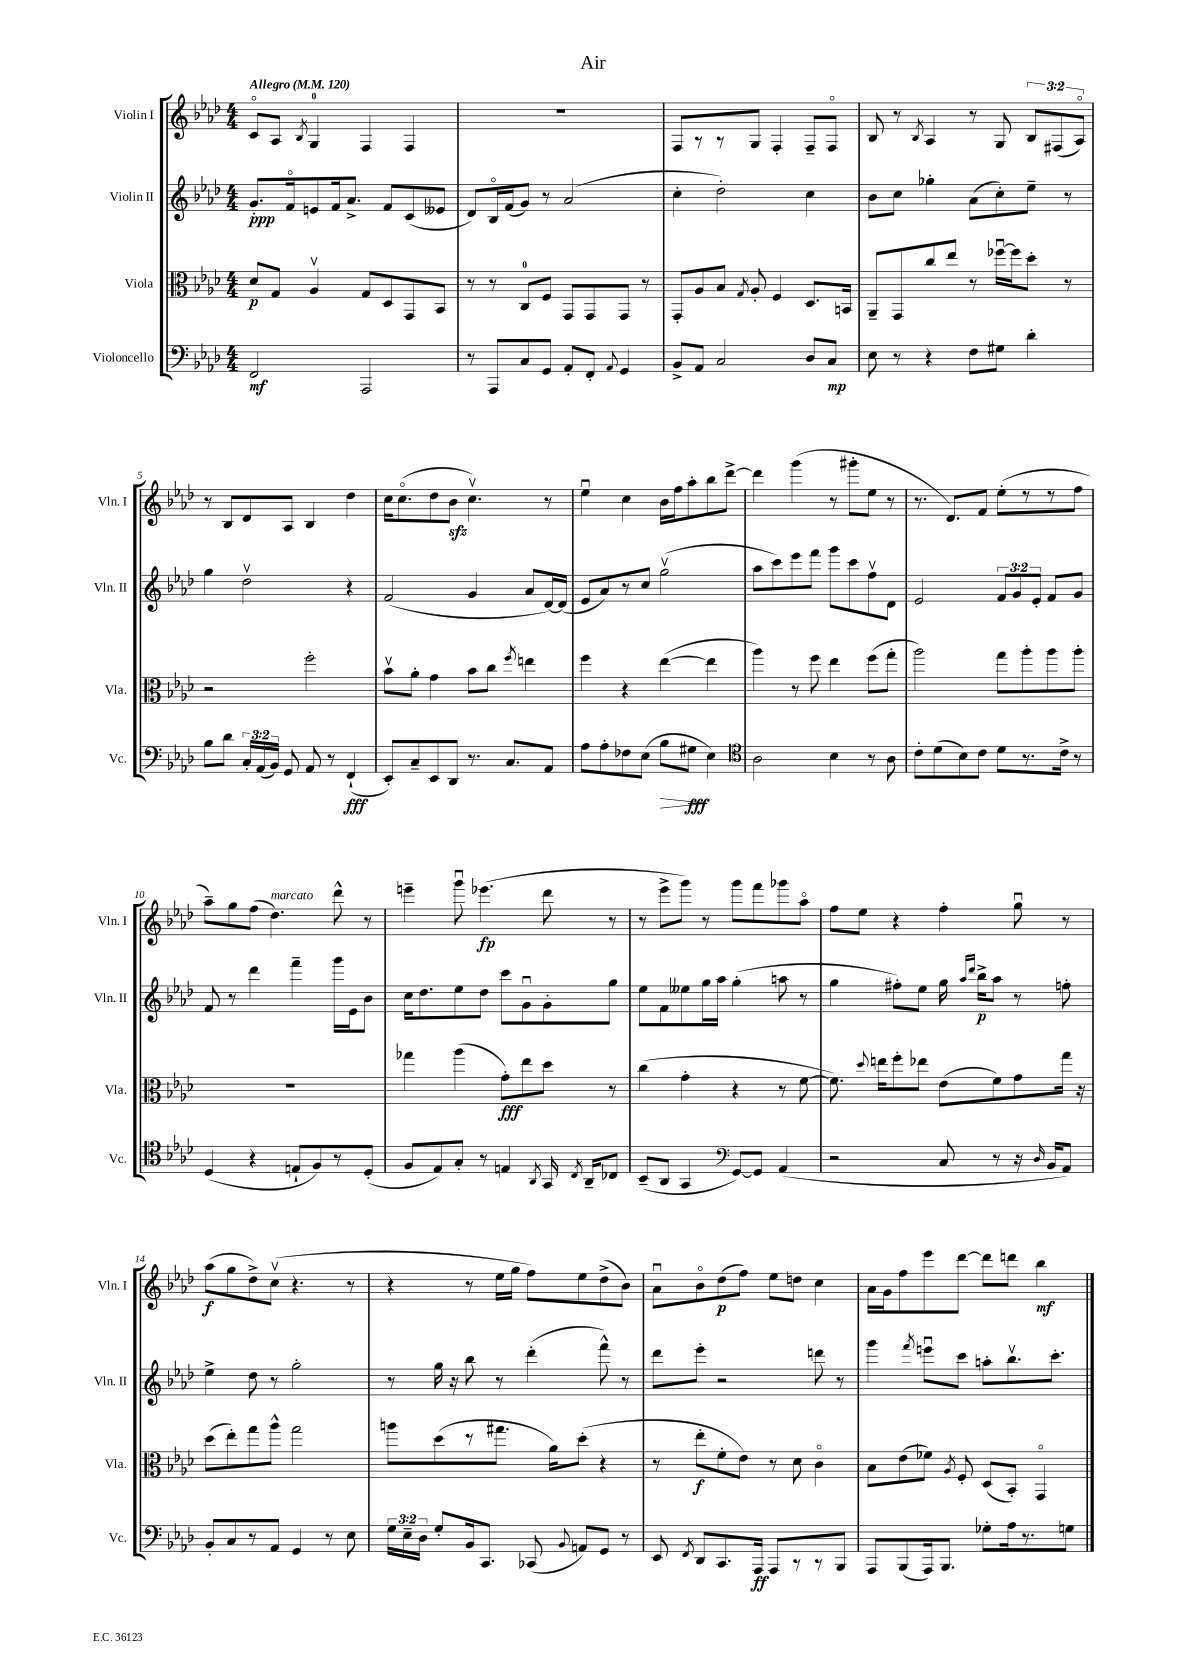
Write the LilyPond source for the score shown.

\header { title = "Air" }
<<
\new StaffGroup <<
\new Staff = "s0" \with { instrumentName = "Violin I" shortInstrumentName = "Vln. I" } {
    \clef treble \key aes \major \numericTimeSignature \time 4/4 \override Staff.TupletNumber.text = #tuplet-number::calc-fraction-text \tempo "Allegro" 4 = 120
    \autoBeamOff c'8[\flageolet aes8] \acciaccatura { bes8 } g4-0 f4 f4 |
    R1 |
    f8[ r8 r8 g8] f4-. f8[-- f8]\flageolet |
    bes8 r8 \acciaccatura { bes8 } aes4 r8 g8 \tuplet 3/2 { bes8[ fis8( aes8]\flageolet) } |
    r8 bes8[ des'8 aes8] bes4 des''4 |
    c''16[ c''8.\flageolet( des''8 bes'8]\sfz c''4.\upbow) r8 |
    ees''4\downbow c''4 bes'16[ f''16 aes''8-. bes''8 des'''8]~-> |
    des'''4 g'''4( r8 gis'''8[-. ees''8] r8 |
    r8. des'8.[) f'8] ees''8[-.( r8 r8 f''8] |
    aes''8[--) g''8 f''8]( des''4.^\markup { \italic "marcato" }) des'''8-^ r8 |
    e'''4-- g'''8\downbow ees'''4.\fp( des'''8 r8 |
    r8 ees'''8[-> g'''8]) r8 g'''8[ f'''8 ges'''8 aes''8]\flageolet |
    f''8[ ees''8] r4 f''4-. g''8\downbow r8 |
    aes''8[\f( g''8 des''8->) c''8]\upbow( r4. r8 |
    r4 r8 ees''16[ g''16] f''8[) ees''8 des''8->( bes'8]) |
    aes'8[\downbow bes'8\flageolet des''8\p( f''8]) ees''8[ d''8] c''4 |
    aes'16[ g'16 f''8 ees'''8 des'''8]~ des'''8[ d'''8] bes''4\mf \bar "|." |
}
\new Staff = "s1" \with { instrumentName = "Violin II" shortInstrumentName = "Vln. II" } {
    \clef treble \key aes \major \numericTimeSignature \time 4/4 \override Staff.TupletNumber.text = #tuplet-number::calc-fraction-text
    \autoBeamOff g'8.[-.\ppp f'16\flageolet e'8 f'16 aes'8.]-> f'8[ c'8( eeses'8] |
    des'8[) bes16\flageolet f'16( g'8]) r8 aes'2( |
    c''4-. des''2-.) c''4 |
    bes'8[ c''8] ges''4-. aes'8[( c''8-.) ees''8]-- r8 |
    g''4 des''2\upbow r4 |
    f'2( g'4 aes'8[ des'16~) des'16]( |
    ees'8[ aes'8) r8 c''8] g''2\upbow( |
    aes''8[ c'''8) ees'''8 f'''8] g'''8[ c'''8 f''8\upbow des'8] |
    ees'2 \tuplet 3/2 { f'8[ g'8 ees'8]-. } f'8[ g'8] |
    f'8 r8 des'''4 f'''4-- g'''16[ ees'16 bes'8] |
    c''16[ des''8. ees''8 des''8] c'''8[ g'8\downbow g'8-. g''8] |
    ees''8[ f'8 eeses''8 g''16 aes''16] g''4-.( a''8 r8 |
    g''4 fis''8[-.) ees''8] g''16 \grace { aes''16[ des'''16] } bes''16[->\p aes''8] r8 f''8-. |
    ees''4-> des''8 r8 g''2-. |
    r8 g''16 r16 bes''8 r8 des'''4-.( f'''8-^) r8 |
    des'''8[ ees'''8]-. r2 d'''8 r8 |
    g'''4 \acciaccatura { f'''8 } e'''8[\downbow c'''8] a''8[-. bes''8.\upbow c'''8.]-. \bar "|." |
}
\new Staff = "s2" \with { instrumentName = "Viola" shortInstrumentName = "Vla." } {
    \clef alto \key aes \major \numericTimeSignature \time 4/4
    \autoBeamOff des'8[\p g8] aes4\upbow g8[ des8 g,8 bes,8] |
    r8 r8 c8[-0 f8] g,8[ g,8 g,8] r8 |
    g,8[-. aes8 bes8] \acciaccatura { g8 } aes8-. f4 des8.[ b,16] |
    aes,8[-- g,8 c''8 ees''8] r8 fes''16[~\downbow fes''16 des''8]-. r8 |
    r2 f''2-. |
    bes'8[\upbow aes'8]-. g'4 bes'8[ c''8] \acciaccatura { f''8 } e''4 |
    f''4 r4 ees''4~( ees''4 |
    aes''4) r8 f''8 ees''4 f''8[( g''8]-. |
    aes''2) g''8[ aes''8-. aes''8 aes''8]-. |
    R1 |
    ges''4 aes''4( g'8[-.\fff) ees''8 des''8] r8 |
    c''4( g'4-. r4 r8 f'8~ |
    f'8.) \appoggiatura { des''8 } e''16[ f''8-. ees''8] ees'8[( f'8) g'8 g''16] r16 |
    des''8[( ees''8-.) g''8 aes''8]-^ g''2 |
    a''8[ des''8( r8 gis''8.] aes'16[) des''8]-.( r4 |
    r8 ees''8[-.\f f'8-. ees'8]) r8 des'8 c'4\flageolet |
    bes8[ ees'8( fes'8]) \acciaccatura { aes8 } f8-. des8[( bes,8]-.) g,4\flageolet \bar "|." |
}
\new Staff = "s3" \with { instrumentName = "Violoncello" shortInstrumentName = "Vc." } {
    \clef bass \key aes \major \numericTimeSignature \time 4/4 \override Staff.TupletNumber.text = #tuplet-number::calc-fraction-text
    \autoBeamOff f,2\mf aes,,2 |
    r8 aes,,8[ c8 g,8] aes,8[-. f,8]-. \appoggiatura { aes,8 } g,4 |
    bes,8[-> aes,8] c2 des8[ c8]\mp |
    ees8 r8 r4 f8[ gis8] des'4-. |
    bes8[ des'8] \tuplet 3/2 { c16[-. aes,16( bes,16]) } g,8 aes,8 r8 f,4-!\fff( |
    ees,8[-.) c8-- ees,8 des,8] r8. c8.[ aes,8] |
    aes8[ aes8-. fes8 ees8]( bes8[\> gis8]\fff\! ees4) |
    \clef tenor aes2 bes4 r8 aes8 |
    c'8[-. des'8( bes8) c'8] des'8[ r8. c'16]-> r8 |
    des4( r4 e8[-! f8) r8 des8]-.( |
    f8[ ees8) g8]-. r8 e4 \acciaccatura { aes,8 } g,16 \acciaccatura { c8 } aes,16[-- ces8] |
    bes,8[--( aes,8] g,4 \clef bass g,8[~) g,8] aes,4( |
    r2 c8 r8 r16 \grace { des16 } bes,16[ aes,8]) |
    bes,8[-. c8 r8 aes,8] g,4 r8 ees8 |
    \tuplet 3/2 { g16[ ees16-- des16] } g8[-. bes,16 c,8.] ces,8( \appoggiatura { bes,8 } a,8[) g,8] r8 |
    ees,8 \acciaccatura { f,8 } des,8[ c,8. aes,,16]\ff aes,,8[ r8 r8 bes,,8] |
    aes,,8[ bes,,8( aes,,16) bes,,8.] ges8[-. aes16 r8. g8] \bar "|." |
}
>>
>>
